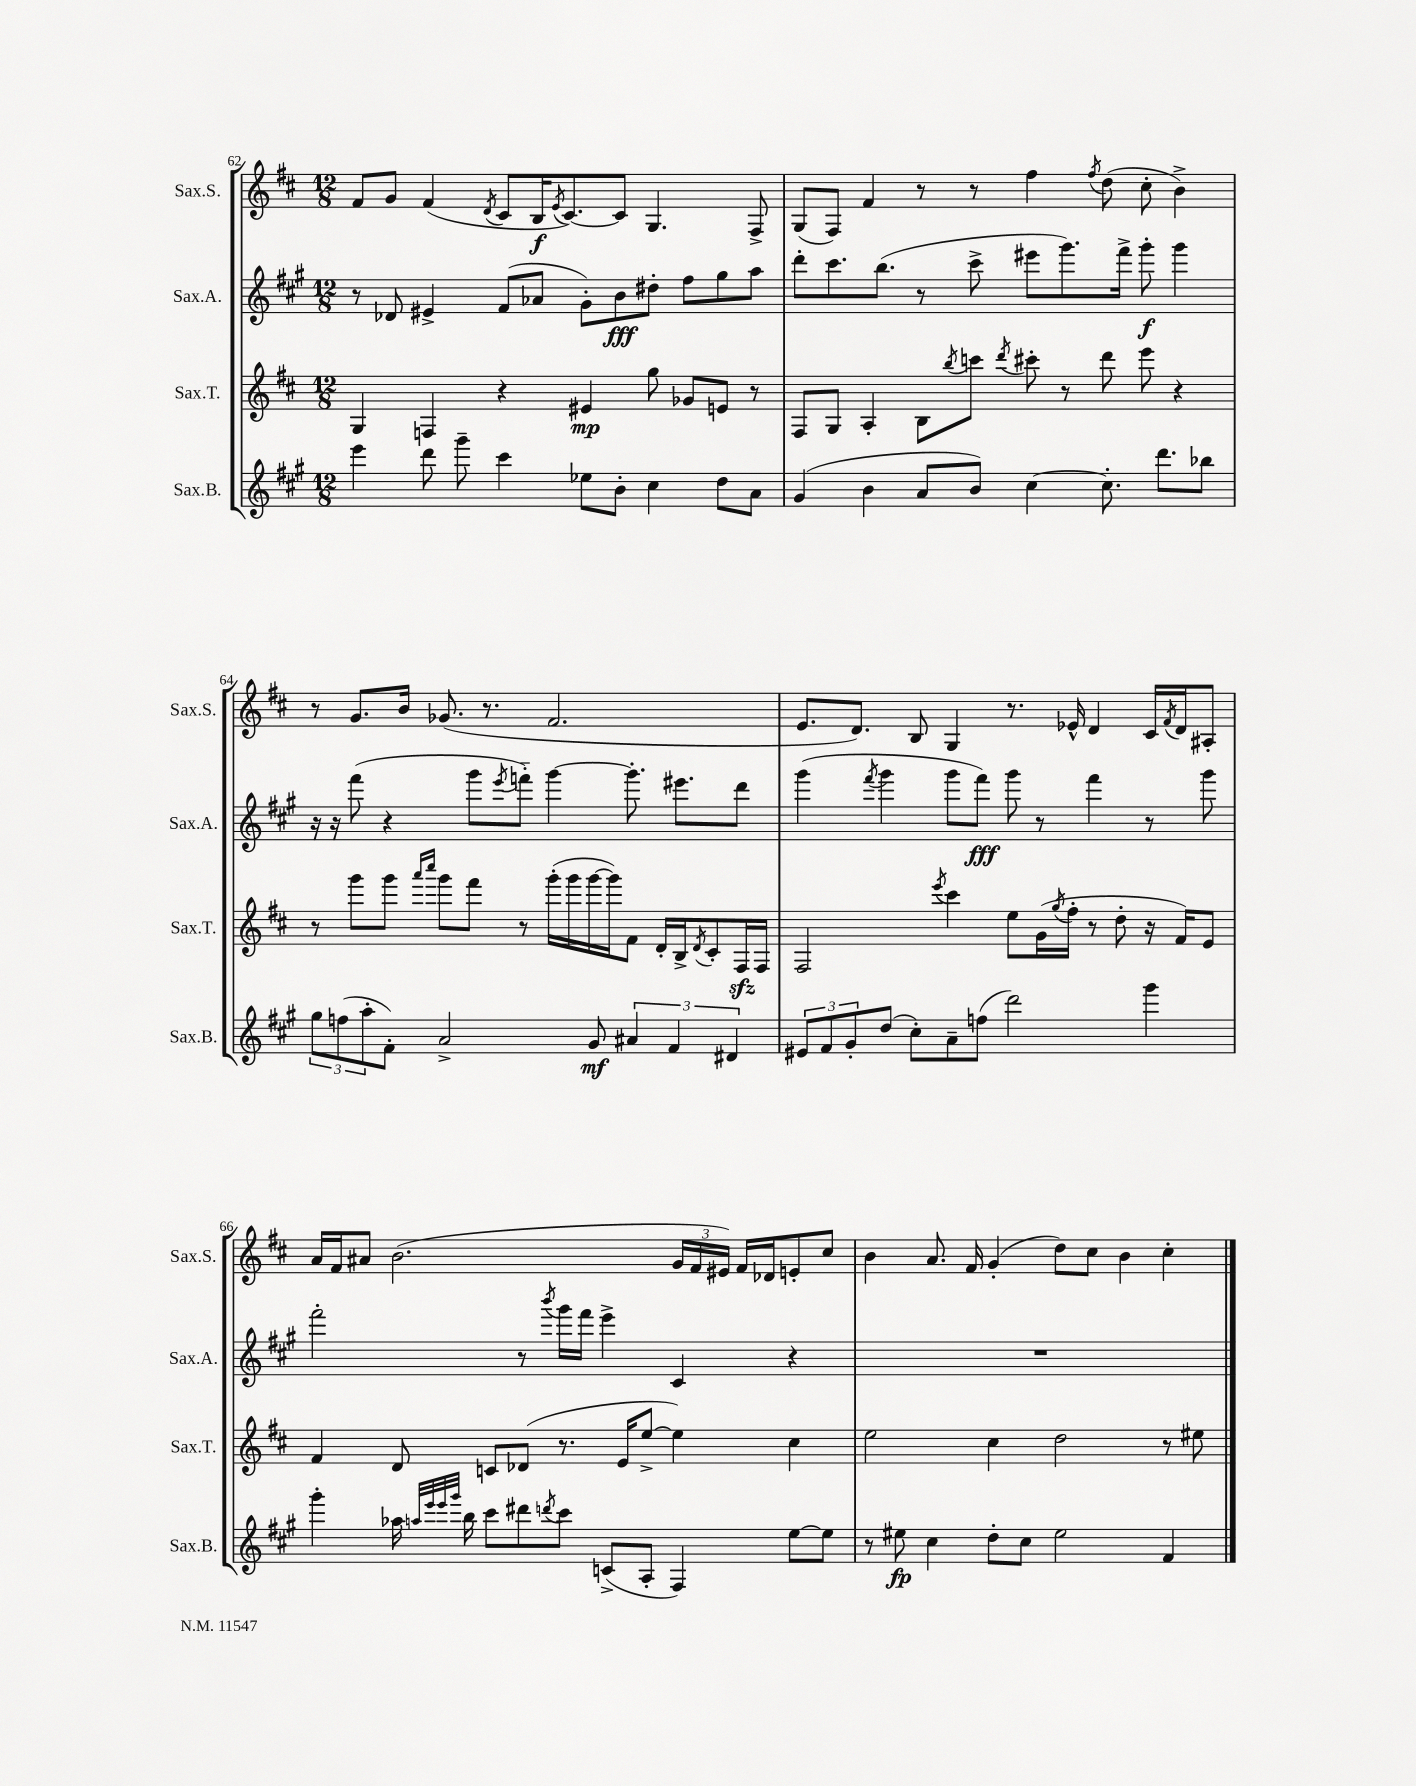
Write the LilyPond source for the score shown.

<<
\new StaffGroup <<
\new Staff = "s0" \with { instrumentName = "Sax.S." shortInstrumentName = "Sax.S." } {
    \clef treble \key d \major \numericTimeSignature \time 12/8
    fis'8 g'8 fis'4( \acciaccatura { d'8 } cis'8 b16\f \acciaccatura { e'8 } cis'8.~) cis'8 g4. fis8-> |
    g8( fis8) fis'4 r8 r8 fis''4 \acciaccatura { fis''8 } d''8( cis''8-. b'4->) |
    r8 g'8. b'16 ges'8.( r8. fis'2. |
    e'8. d'8.) b8 g4 r8. ees'16-^ d'4 cis'16 \acciaccatura { fis'8 } d'16 ais8-. |
    a'16 fis'16 ais'8 b'2.( \tuplet 3/2 { g'16 fis'16 eis'16) } fis'16 des'16 e'8-. cis''8 |
    b'4 a'8. fis'16 g'4-.( d''8) cis''8 b'4 cis''4-. \bar "|." |
}
\new Staff = "s1" \with { instrumentName = "Sax.A." shortInstrumentName = "Sax.A." } {
    \clef treble \key a \major \numericTimeSignature \time 12/8
    r8 des'8 eis'4-> fis'8( aes'8 gis'8-.) b'8\fff dis''8-. fis''8 gis''8 a''8 |
    d'''8-. cis'''8. b''8.( r8 cis'''8-> eis'''8 gis'''8.) fis'''16-> gis'''8-.\f gis'''4 |
    r16 r16 fis'''8( r4 gis'''8 \acciaccatura { e'''8 } f'''8-_) gis'''4~ gis'''8.-. eis'''8. d'''8 |
    gis'''4( \acciaccatura { fis'''8 } gis'''4 gis'''8 fis'''8\fff) gis'''8 r8 fis'''4 r8 gis'''8 |
    fis'''2-. r8 \acciaccatura { b'''8 } gis'''16 fis'''16 e'''4-> cis'4 r4 |
    R1. \bar "|." |
}
\new Staff = "s2" \with { instrumentName = "Sax.T." shortInstrumentName = "Sax.T." } {
    \clef treble \key d \major \numericTimeSignature \time 12/8
    g4 f4 r4 eis'4\mp g''8 ges'8 e'8 r8 |
    fis8 g8 a4-. b8 \acciaccatura { b''8 } c'''8 \acciaccatura { d'''8 } cis'''8-. r8 d'''8 e'''8 r4 |
    r8 g'''8 g'''8 \grace { a'''16 cis''''16 } g'''8 fis'''8 r8 g'''16-.( g'''16 g'''16~ g'''16) fis'8 d'16-. b16-> \acciaccatura { d'8 } cis'8-. fis16\sfz fis16 |
    fis2 \acciaccatura { e'''8 } cis'''4 e''8 g'16( \acciaccatura { g''8 } fis''16-. r8 d''8-. r16 fis'16) e'8 |
    fis'4 d'8 c'8 des'8( r8. e'16 e''8~-> e''4) cis''4 |
    e''2 cis''4 d''2 r8 eis''8 \bar "|." |
}
\new Staff = "s3" \with { instrumentName = "Sax.B." shortInstrumentName = "Sax.B." } {
    \clef treble \key a \major \numericTimeSignature \time 12/8
    e'''4 d'''8 gis'''8-- cis'''4 ees''8 b'8-. cis''4 d''8 a'8 |
    gis'4( b'4 a'8 b'8) cis''4~ cis''8.-. d'''8. bes''8 |
    \tuplet 3/2 { gis''8 f''8( a''8-. } fis'8-.) a'2-> gis'8\mf \tuplet 3/2 { ais'4 fis'4 dis'4 } |
    \tuplet 3/2 { eis'8 fis'8 gis'8-. } d''8( cis''8-.) a'8-- f''8( d'''2) gis'''4 |
    gis'''4-. aes''16 \grace { a''32 e'''32 e'''32 gis'''32 } b''16 cis'''8 dis'''8 \acciaccatura { d'''8 } cis'''8 c'8->( a8-. fis4) e''8~ e''8 |
    r8 eis''8\fp cis''4 d''8-. cis''8 eis''2 fis'4 \bar "|." |
}
>>
>>
\layout { \context { \Score currentBarNumber = #62 } }
